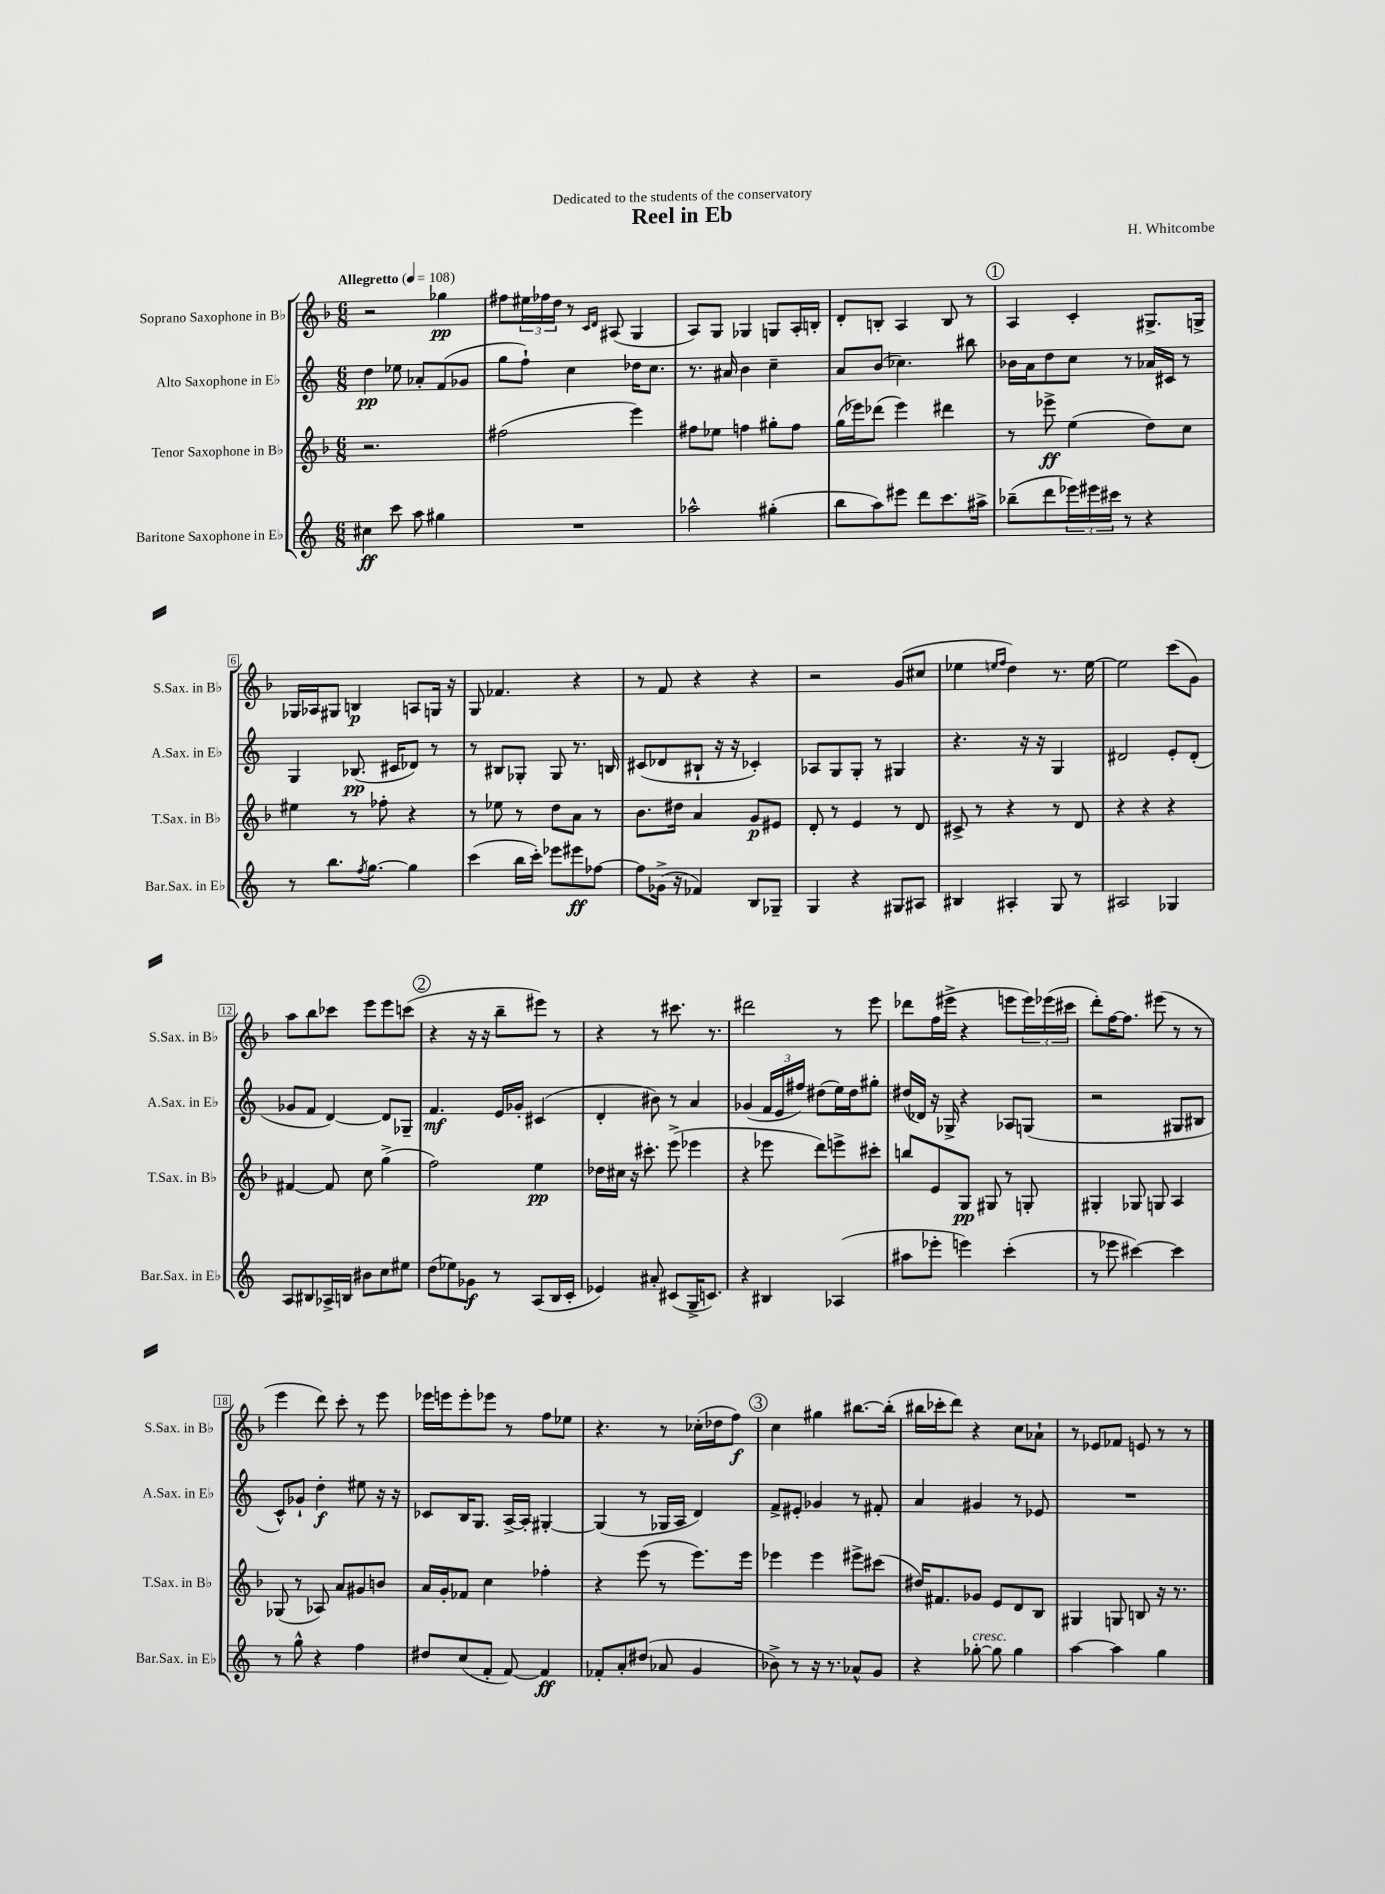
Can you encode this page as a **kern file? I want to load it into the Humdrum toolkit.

**kern	**dynam	**kern	**dynam	**kern	**dynam	**kern	**dynam
*part4	*part4	*part3	*part3	*part2	*part2	*part1	*part1
*staff4	*staff4	*staff3	*staff3	*staff2	*staff2	*staff1	*staff1
*I"Baritone Saxophone in E♭	*	*I"Tenor Saxophone in B♭	*	*I"Alto Saxophone in E♭	*	*I"Soprano Saxophone in B♭	*
*I'Bar.Sax. in E♭	*	*I'T.Sax. in B♭	*	*I'A.Sax. in E♭	*	*I'S.Sax. in B♭	*
*clefG2	*	*clefG2	*	*clefG2	*	*clefG2	*
*k[]	*	*k[b-]	*	*k[]	*	*k[b-]	*
*M6/8	*	*M6/8	*	*M6/8	*	*M6/8	*
*MM108	*	*MM108	*	*MM108	*	*MM108	*
=1	=1	=1	=1	=1	=1	=1	=1
!	!	!	!	!	!	!LO:TX:a:B:t=Allegretto	!
4cc#X\	ff	2.r	.	4dd\	pp	2r	.
8ccc\	.	.	.	8ee-X\	.	.	.
8aa\	.	.	.	8a-X'/L	.	.	.
4gg#X\	.	.	.	(8f/	.	4gg-X\	pp
.	.	.	.	8g-X/J	.	.	.
=2	=2	=2	=2	=2	=2	=2	=2
2.r	.	(2ff#X\	.	8gg\L	.	8ff#X\L	.
.	.	.	.	8ff`\J)	.	24ee#X\L	.
.	.	.	.	.	.	24ff-X\	.
.	.	.	.	.	.	24dd\JJ	.
.	.	.	.	4cc\	.	8r	.
.	.	.	.	.	.	16qqc/LL	.
.	.	.	.	.	.	16qqd/JJ	.
.	.	.	.	.	.	(8A#X/	.
.	.	4eee\)	.	16dd-X\KL	.	4G/	.
.	.	.	.	8.cc\J	.	.	.
=3	=3	=3	=3	=3	=3	=3	=3
2aa-X^^\	.	8ff#X\L	.	8.r	.	8A/L)	.
.	.	8ee-X\J	.	.	.	8G/J	.
.	.	.	.	16a#X/	.	.	.
.	.	4ffn\	.	4b\	.	4G-X/	.
(4gg#X'\	.	8gg#X'\L	.	4cc~\	.	8Gn/L	.
.	.	8ff\J	.	.	.	16A'/L	.
.	.	.	.	.	.	16Bn'/JJ	.
=4	=4	=4	=4	=4	=4	=4	=4
8bb\L	.	(16gg\LL	.	8a/L	.	8d'/L	.
.	.	16eee-X\J)	.	.	.	.	.
8aa\)	.	(8ddd-X\J	.	(8b/J	.	8Bn'/J	.
8eee#X\J	.	4eee-\)	.	4.cc-X\)	.	4A/	.
8ddd\L	.	.	.	.	.	.	.
8.ccc\	.	4ddd#X\	.	.	.	8B/	.
.	.	.	.	8bb#X\	.	8r	.
16aa#X^\Jk	.	.	.	.	.	.	.
!!LO:REH:place=s1:t=1
=5	=5	=5	=5	=5	=5	=5	=5
(8bb-X~\L	.	8r	.	16b-X\LL	.	4A/	.
.	.	.	.	16a\J	.	.	.
8ddd\	.	8eee-X^\	ff	8dd\	.	.	.
24eee-X\L)	.	(4ee\	.	8cc\J	.	4c'/	.
24eee#X\	.	.	.	.	.	.	.
24ccc#X\JJ	.	.	.	.	.	.	.
8r	.	.	.	8r	.	.	.
4r	.	8dd\L)	.	16a-X/LL	.	8.G#X^/L	.
.	.	.	.	16c#X/JJ	.	.	.
.	.	8cc\J	.	8r	.	.	.
.	.	.	.	.	.	16Gn^/Jk	.
!!LO:LB:g=z
=6	=6	=6	=6	=6	=6	=6	=6
8r	.	4ee#X\	.	4G/	.	16G-X/LL	.
.	.	.	.	.	.	16A-X/J	.
8.bb\L	.	.	.	.	.	8G#X/J	.
.	.	8r	.	(8.B-X/	pp	4Bn/	p
8qff/	.	.	.	.	.	.	.
[8.gg\J	.	.	.	.	.	.	.
.	.	8ff-X'\	.	.	.	.	.
.	.	.	.	16c#X/KL	.	.	.
4gg\]	.	4r	.	8d-X/J)	.	8An/L	.
.	.	.	.	8r	.	16Gn/Jk	.
.	.	.	.	.	.	16r	.
=7	=7	=7	=7	=7	=7	=7	=7
(4ccc\	.	8r	.	8r	.	8G/	.
.	.	8ee-X\	.	8B#X/L	.	4.f-X/	.
16bb\LL	.	8r	.	8G-X'/J	.	.	.
16ccc'\JJ)	.	.	.	.	.	.	.
8eee-X\L	.	8dd\L	.	8G-/	.	.	.
8eee#X\	ff	8a\J	.	8.r	.	4r	.
[8ff-X\J	.	8r	.	.	.	.	.
.	.	.	.	16Bn/	.	.	.
=8	=8	=8	=8	=8	=8	=8	=8
8ff-\L]	.	8.b-\L	.	(8c#X/L	.	8r	.
(16g-X^\Jk	.	.	.	8d-X/	.	8f/	.
16r	.	16dd#X\Jk	.	.	.	.	.
4f-X/)	.	4a/	.	8B#X`/J	.	4r	.
.	.	.	.	16r	.	.	.
.	.	.	.	16r	.	.	.
8B/L	.	8g/L	p	4c-X'/)	.	4r	.
8G-X~/J	.	8e#X/J	.	.	.	.	.
=9	=9	=9	=9	=9	=9	=9	=9
4G/	.	8d'/	.	8A-X/L	.	2r	.
.	.	8r	.	8G/	.	.	.
4r	.	4e/	.	8G'/J	.	.	.
.	.	.	.	8r	.	.	.
8G#X/L	.	8r	.	4G#X/	.	(8g/L	.
8A#X/J	.	8d/	.	.	.	8cc#X/J	.
=10	=10	=10	=10	=10	=10	=10	=10
4B#X/	.	8c#X^/	.	4.r	.	4ee-X\	.
.	.	8r	.	.	.	.	.
.	.	.	.	.	.	16qqeen/LL	.
.	.	.	.	.	.	16qqff/JJ	.
4A#X'/	.	4r	.	.	.	4dd\)	.
.	.	.	.	16r	.	.	.
.	.	.	.	16r	.	.	.
8G/	.	8r	.	4G/	.	8.r	.
8r	.	8d/	.	.	.	.	.
.	.	.	.	.	.	[16ee\	.
=11	=11	=11	=11	=11	=11	=11	=11
2A#X/	.	4r	.	2d#X/	.	2ee\]	.
.	.	4r	.	.	.	.	.
4G-X/	.	4r	.	8e'/L	.	(8ccc\L	.
.	.	.	.	(8d#'/J	.	8g\J)	.
!!LO:LB:g=z
=12	=12	=12	=12	=12	=12	=12	=12
8A/L	.	[4f#X/	.	8g-X/L	.	8aa\L	.
8B#X/	.	.	.	8f/J	.	8bb-\	.
16A-X^/L	.	8f#/]	.	[4d/)	.	8ccc-X\J	.
16Bn/JJ	.	.	.	.	.	.	.
8b#X\L	.	8cc\	.	.	.	8eee\L	.
8cc\	.	(4gg^\	.	8d/L]	.	8eee\	.
8ee#X\J	.	.	.	8G-X~/J	.	(8cccn\J	.
!!LO:REH:place=s1:t=2
=13	=13	=13	=13	=13	=13	=13	=13
(8dd\L	.	2ff\)	.	4.f/	mf	4r	.
8ee-X\)	.	.	.	.	.	.	.
8g-X\J	f	.	.	.	.	16r	.
.	.	.	.	.	.	16r	.
8r	.	.	.	16e/LL	.	8bb-~\L	.
.	.	.	.	16g-X'/JJ	.	.	.
(8A/L	.	4ee\	pp	(4c#X/	.	8eee#X\J)	.
16B/L	.	.	.	.	.	8r	.
16c'/JJ	.	.	.	.	.	.	.
=14	=14	=14	=14	=14	=14	=14	=14
4e-X/)	.	16dd-X\LL	.	4d'/	.	4r	.
.	.	16cc#X\JJ	.	.	.	.	.
.	.	16r	.	.	.	.	.
.	.	8.ccc#X'\	.	.	.	.	.
8a#X'/	.	.	.	8b#X\)	.	8r	.
(8c#X/L	.	(8eee^\	.	8r	.	8.ccc#X\	.
16G^/K	.	4eee-X\	.	4a/	.	.	.
8.cn/J)	.	.	.	.	.	8.r	.
=15	=15	=15	=15	=15	=15	=15	=15
4r	.	4r	.	(4g-X/	.	2ddd#X\	.
4B#X/	.	8eee-X\	.	24f/LL	.	.	.
.	.	.	.	24e/	.	.	.
.	.	.	.	24ff#X/JJ)	.	.	.
.	.	8ddd\L)	.	(8dd#X\L	.	.	.
(4A-X/	.	8eeen^\	.	16ee\L)	.	8r	.
.	.	.	.	16dd#\J	.	.	.
.	.	8ccc#X'\J	.	8gg#X'\J	.	8eee\	.
=16	=16	=16	=16	=16	=16	=16	=16
8aa#X\L	.	8bbn/L	.	(16dd#X/LL	.	8ddd-X\L	.
.	.	.	.	16d-X/JJ)	.	.	.
8eee-X'\J	.	8e/	.	16r	.	(16ff\L	.
.	.	.	.	16G-X^/	.	16eee#X^\JJ	.
4eeen\)	.	8G/J	pp	4r	.	4r	.
.	.	8G#X/	.	.	.	.	.
(4ccc'\	.	8r	.	8A-X/L	.	8eeen\L	.
.	.	8Gn'/	.	(8Gn/J	.	24eee\L)	.
.	.	.	.	.	.	(24eee-X\	.
.	.	.	.	.	.	24ccc#X\JJ	.
=17	=17	=17	=17	=17	=17	=17	=17
8r	.	4G#X'/	.	2r	.	8ddd'\L)	.
8eee-X\	.	.	.	.	.	[16ff\K	.
.	.	.	.	.	.	8.ff\J]	.
[4ccc#X\)	.	8G-X/	.	.	.	.	.
.	.	8Gn/	.	.	.	(8eee#X\	.
4ccc#\]	.	4A/	.	8G#X/L	.	8r	.
.	.	.	.	8B#X/J	.	8r	.
!!LO:LB:g=z
=18	=18	=18	=18	=18	=18	=18	=18
8r	.	(8G-X/	.	8c^^/L)	.	4eee\	.
8gg^^\	.	8r	.	8g-X`/J	.	.	.
4r	.	8A-X/)	.	4dd'\	f	8ddd\)	.
.	.	8a/L	.	.	.	8ccc'\	.
4ff\	.	8g#X/	.	8ee#X\	.	8r	.
.	.	8bn/J	.	16r	.	8eee\	.
.	.	.	.	16r	.	.	.
=19	=19	=19	=19	=19	=19	=19	=19
8dd#X/L	.	16a/LL	.	8c-X/L	.	16eee-X\LL	.
.	.	16g'/J	.	.	.	16eeen\J	.
(8cc/	.	8f-X/J	.	16B/K	.	8eee'\	.
.	.	.	.	8.G/J	.	.	.
8f'/J	.	4cc\	.	.	.	8eee-X\J	.
[8f/)	.	.	.	[16A^/LL	.	8r	.
.	.	.	.	16A'/JJ]	.	.	.
4f/]	ff	4ff-X'\	.	[4G#X'/	.	8ff\L	.
.	.	.	.	.	.	8ee-X\J	.
=20	=20	=20	=20	=20	=20	=20	=20
8f-X'/L	.	4r	.	(4G#/]	.	4.r	.
8a'/	.	.	.	.	.	.	.
(8dd#X/J	.	(8eee\	.	8r	.	.	.
8a-X/	.	8r	.	16G-X/LL	.	8r	.
.	.	.	.	16A/JJ	.	.	.
4g/	.	8.eee\L)	.	4d/)	.	(16cc-X'\LL	.
.	.	.	.	.	.	16dd-X\J	.
.	.	.	.	.	.	8ff\J)	f
.	.	16eee\Jk	.	.	.	.	.
!!LO:REH:place=s1:t=3
=21	=21	=21	=21	=21	=21	=21	=21
8b-X^\)	.	4eee-X\	.	8f^/L	.	4cc\	.
8r	.	.	.	8e#X'/J	.	.	.
16r	.	4eee-\	.	4g-X/	.	4gg#X\	.
8.r	.	.	.	.	.	.	.
8a-X^^/L	.	8eee#X^\L	.	8r	.	[8.bb#X\L	.
8g/J	.	(8ccc#X\J	.	8f#X'/	.	.	.
.	.	.	.	.	.	(16bb#'\Jk]	.
=22	=22	=22	=22	=22	=22	=22	=22
4r	.	16dd#X/KL)	.	4a/	.	16bb#X\LL	.
.	.	8.f#X/	.	.	.	16ccc-X'\J	.
.	.	.	.	.	.	8ddd\J)	.
!LO:TX:a:i:t=cresc.	!	!	!	!	!	!	!
[8gg-X'\	.	8g-X/J	.	4g#X/	.	4r	.
8gg-\]	.	8e/L	.	.	.	.	.
4gg-\	.	8d/	.	8r	.	8cc\L	.
.	.	8B-/J	.	8e-X/	.	8a-X`\J	.
=23	=23	=23	=23	=23	=23	=23	=23
[4aa\	.	4G#X/	.	2.r	.	8r	.
.	.	.	.	.	.	8e-X/L	.
4aa\]	.	8Gn/	.	.	.	8f-X/J	.
.	.	8Bn/	.	.	.	8en/	.
4gg\	.	16r	.	.	.	8r	.
.	.	8.r	.	.	.	.	.
.	.	.	.	.	.	8r	.
==	==	==	==	==	==	==	==
*-	*-	*-	*-	*-	*-	*-	*-
